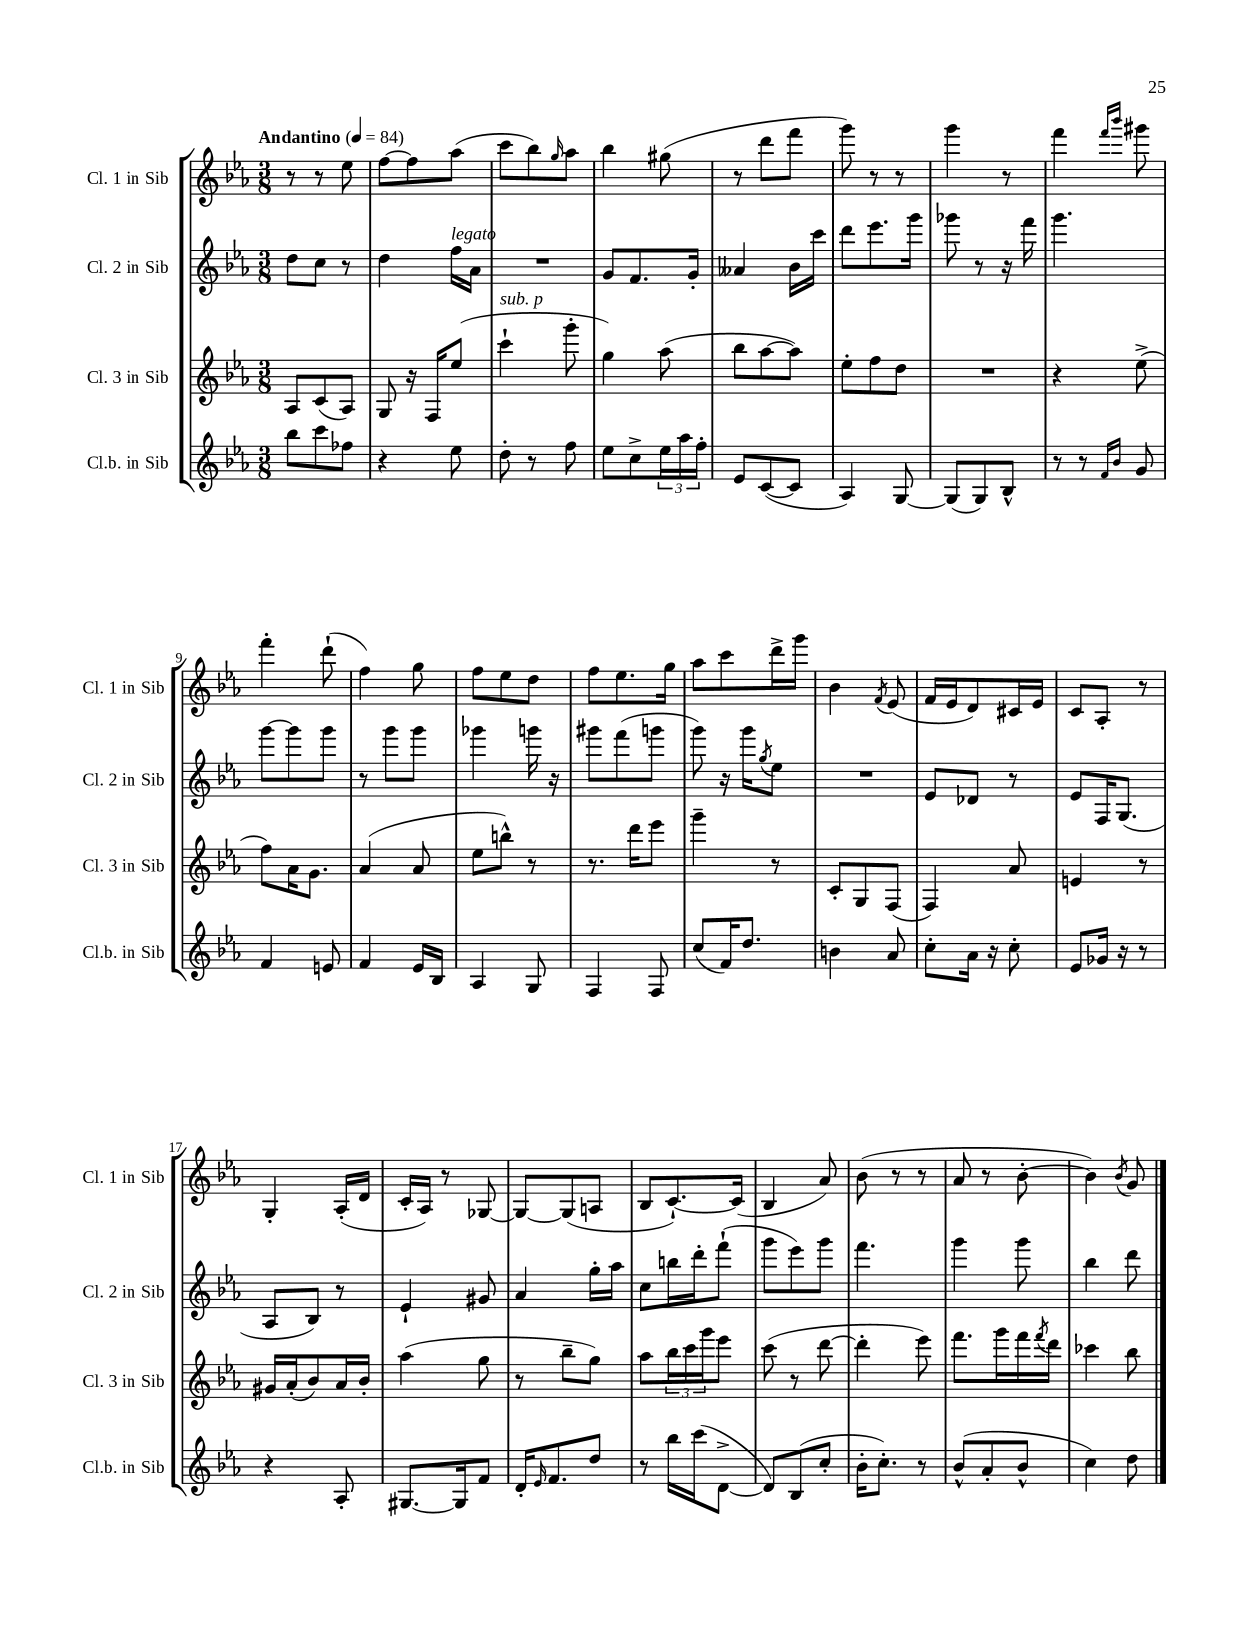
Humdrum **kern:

**kern	**kern	**kern	**kern
*staff4	*staff3	*staff2	*staff1
*clefG2	*clefG2	*clefG2	*clefG2
*k[b-e-a-]	*k[b-e-a-]	*k[b-e-a-]	*k[b-e-a-]
*M3/8	*M3/8	*M3/8	*M3/8
*MM84	*MM84	*MM84	*MM84
8bb-\L	8A-/L	8dd\L	8r
8ccc\	(8c/	8cc\J	8r
8ff-\J	8A-/J)	8r	8ee-\
=	=	=	=
4r	8G/	4dd\	[8ff\L
.	16r	.	8ff\]
.	16F/LK	.	.
8ee-\	(8ee-/J	16ff\LL	(8aa-\J
.	.	16a-\JJ	.
=	=	=	=
8dd'\	4ccc`\	4.r	8ccc\L
8r	.	.	8bb-\)
.	.	.	16qqgg/
8ff\	8ggg'\	.	8aa-\J
=	=	=	=
8ee-\L	4gg\)	8g/L	4bb-\
8cc^\	.	8.f/	.
24ee-\L	(8aa-\	.	(8gg#\
24aa-\	.	.	.
.	.	16g'/Jk	.
24ff'\JJ	.	.	.
=	=	=	=
8e-/L	8bb-\L	4a--/	8r
([8c/	[8aa-\	.	8ddd\L
8c/]J	8aa-\]J)	16b-\LL	8fff\J
.	.	16ccc\JJ	.
=	=	=	=
4A-/)	8ee-'\L	8ddd\L	8ggg\)
.	8ff\	8.eee-\	8r
[8G/	8dd\J	.	8r
.	.	16ggg\Jk	.
=	=	=	=
(8G/]L	4.r	8ggg-\	4ggg\
8G/)	.	8r	.
8B-^^/J	.	16r	8r
.	.	16fff\	.
=	=	=	=
8r	4r	4.ggg\	4fff\
8r	.	.	.
16qqf/LL	.	.	16qqfff/LL
16qqb-/JJ	.	.	16qqbbb-/JJ
8g/	(8ee-^\	.	8ggg#\
=	=	=	=
4f/	8ff\L)	[8ggg\L	4fff'\
.	16a-\K	8ggg\]	.
.	8.g\J	.	.
8e/	.	8ggg\J	(8ddd`\
=	=	=	=
4f/	(4a-/	8r	4ff\)
.	.	8ggg\L	.
16e-/LL	8a-/	8ggg\J	8gg\
16B-/JJ	.	.	.
=	=	=	=
4A-/	8ee-\L	4ggg-\	8ff\L
.	8bb^^\J)	.	8ee-\
8G/	8r	16ggg\	8dd\J
.	.	16r	.
=	=	=	=
4F/	8.r	8ggg#\L	8ff\L
.	.	(8fff\	8.ee-\
.	16ddd\LK	.	.
8F/	8eee-\J	8ggg\J	.
.	.	.	16gg\Jk
=	=	=	=
(8cc/L	4ggg~\	8ggg\)	8aa-\L
16f/K)	.	16r	8ccc\
8.dd/J	.	16ggg\LK	.
.	.	8qgg/	.
.	8r	8ee-\J	16ddd^\L
.	.	.	16ggg\JJ
=	=	=	=
4b\	8c'/L	4.r	4b-\
.	8G/	.	.
.	.	.	8qf/
8a-/	(8F/J	.	(8e-/
=	=	=	=
8cc'\L	4F/)	8e-/L	16f/LL
.	.	.	16e-/J
16a-\Jk	.	8d-/J	8d/)
16r	.	.	.
8cc'\	8a-/	8r	16c#/L
.	.	.	16e-/JJ
=	=	=	=
8e-/L	4e/	8e-/L	8c/L
16g-/Jk	.	16F/K	8A-'/J
16r	.	(8.G/J	.
8r	8r	.	8r
=	=	=	=
4r	16g#/LL	8A-/L	4G'/
.	(16a-'/J	.	.
.	8b-/)	8B-/J)	.
8A-'/	16a-/L	8r	(16A-'/LL
.	16b-'/JJ	.	16d/JJ
=	=	=	=
[8.G#/L	(4aa-\	4e-`/	16c'/LL
.	.	.	16A-/JJ)
.	.	.	8r
16G#/]k	.	.	.
8f/J	8gg\	8g#/	[8G-/
=	=	=	=
16d'/LK	8r	4a-/	8G-/_L
16qqe-/	.	.	.
8.f/	.	.	.
.	8bb-~\L	.	(8G-/]
8dd/J	8gg\J)	16gg'\LL	8A/J
.	.	16aa-\JJ	.
=	=	=	=
8r	8aa-\L	8cc\L	8B-/L
16bb-\LL	24bb-\L	16bb\L	[8.c`/)
.	24ccc\	.	.
(16ccc\J	.	16ddd'\J	.
.	24ggg\J	.	.
[8d^\J	8eee-\J	(8fff`\J	.
.	.	.	(16c/]Jk
=	=	=	=
8d/]L)	(8ccc\	8ggg\L	4B-/
(8B-/	8r	8eee-\)	.
8cc'/J	[8ddd\	8ggg\J	8a-/)
=	=	=	=
16b-'\LK	4ddd'\]	4.fff\	(8b-\
8.cc'\J)	.	.	.
.	.	.	8r
8r	8eee-\)	.	8r
=	=	=	=
(8b-^^/L	8.fff\L	4ggg\	8a-/
8a-'/	.	.	8r
.	16ggg\L	.	.
8b-^^/J	16fff\	8ggg\	[8b-'\
.	8qfff/	.	.
.	16ddd\JJ	.	.
=	=	=	=
4cc\)	4ccc-\	4bb-\	4b-\])
.	.	.	8qb-/
8dd\	8bb-\	8ddd\	8g/
==	==	==	==
*-	*-	*-	*-
